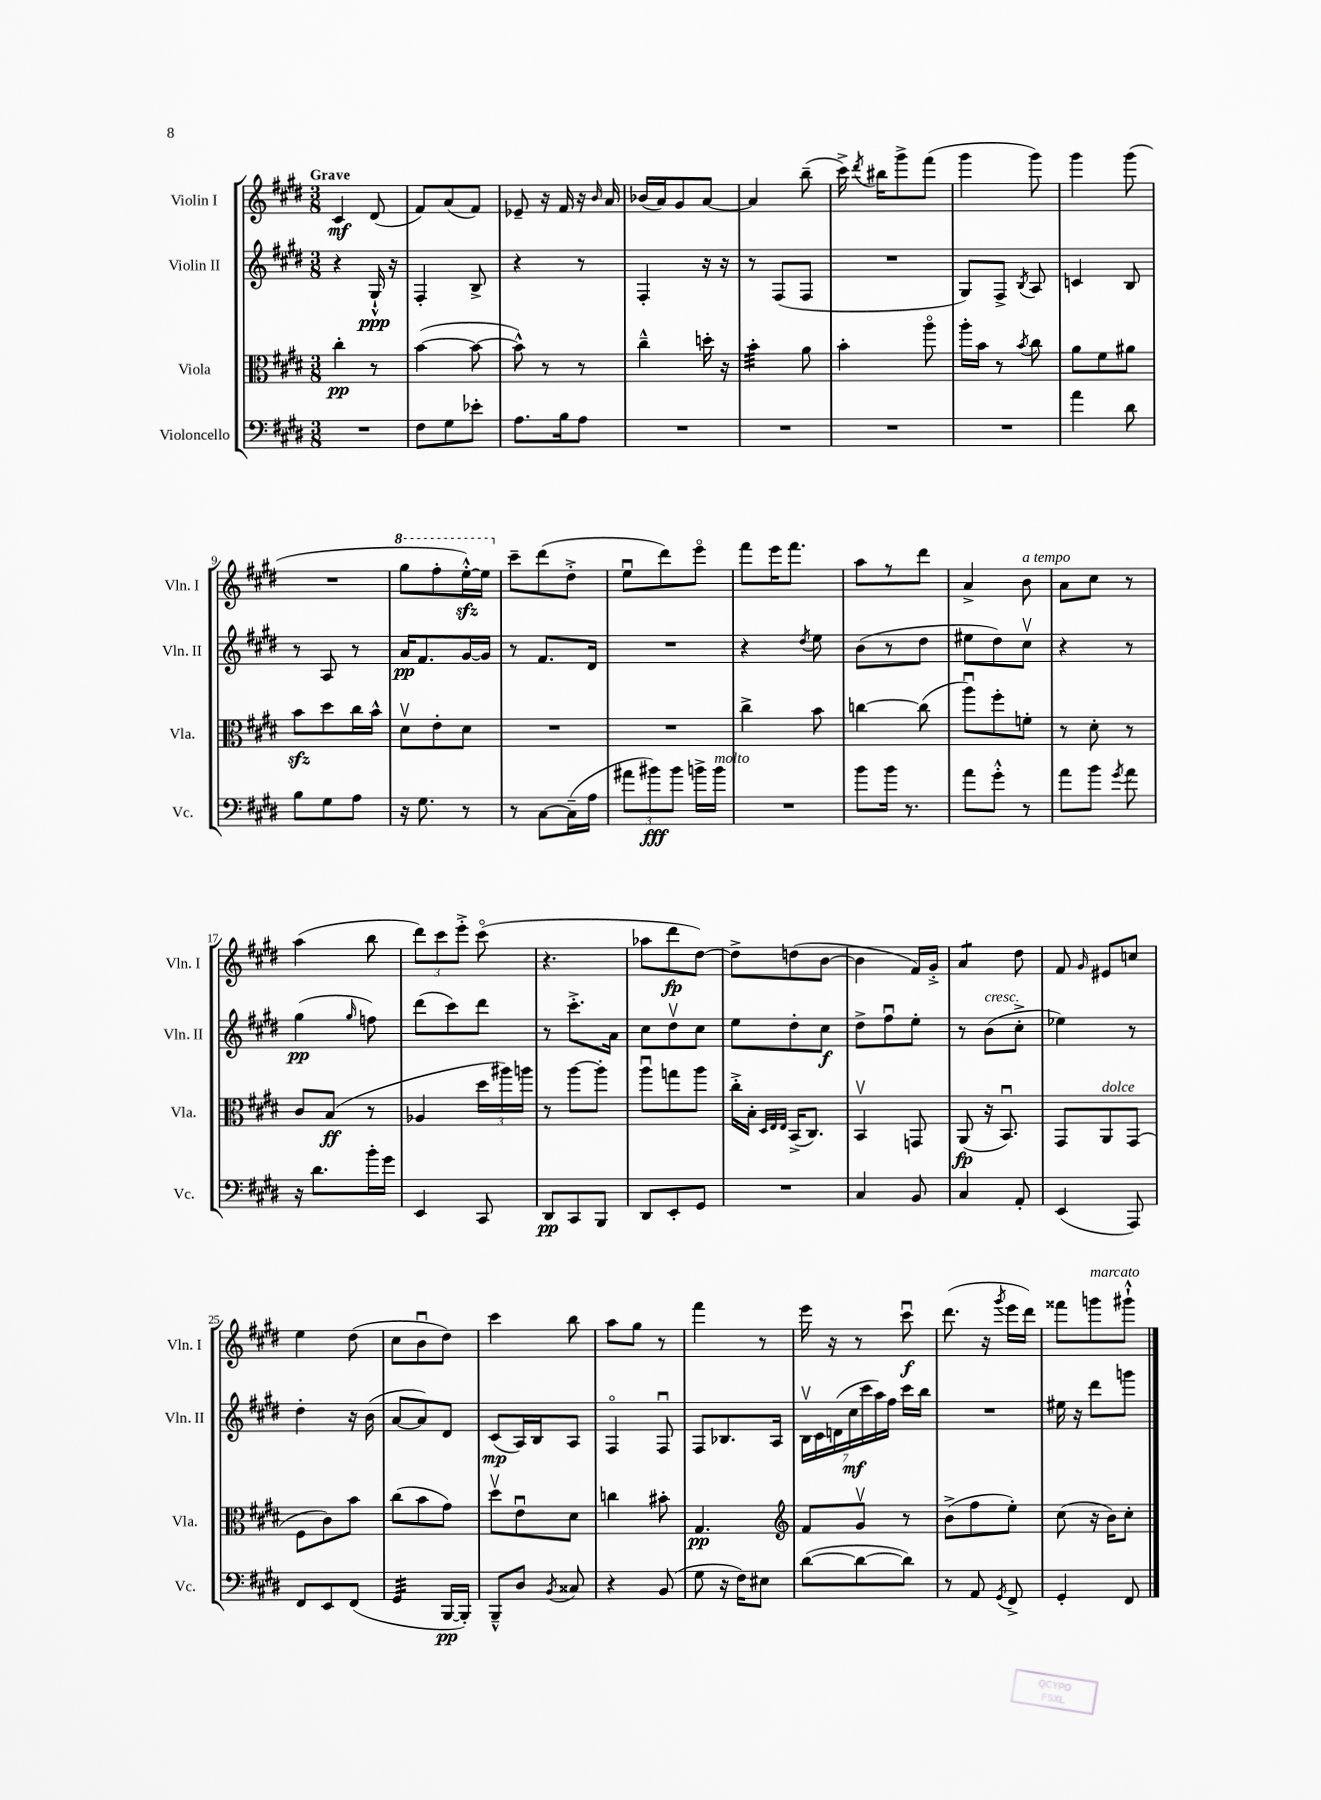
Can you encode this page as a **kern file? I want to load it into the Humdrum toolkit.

**kern	**kern	**kern	**kern
*staff4	*staff3	*staff2	*staff1
*clefF4	*clefC3	*clefG2	*clefG2
*k[f#c#g#d#]	*k[f#c#g#d#]	*k[f#c#g#d#]	*k[f#c#g#d#]
*M3/8	*M3/8	*M3/8	*M3/8
4.r	4cc#'	4r	4c#
.	8r	16G#`^^	(8d#
.	.	16r	.
=	=	=	=
8F#	([4b	4F#'	8f#)
8G#	.	.	(8a
8e-'	8b_	8B^	8f#)
=	=	=	=
8.A	8b^^])	4r	8e-~
.	8r	.	16r
16B	.	.	16f#
8A	8r	8r	16r
.	.	.	16qqb
.	.	.	16a
=	=	=	=
4.r	4cc#~^^	4F#'	(16b-
.	.	.	16a)
.	.	.	8g#
.	16dd'	16r	[8a
.	16r	16r	.
=	=	=	=
4.r	4b'	8r	4a]
.	.	(8F#	.
.	8a	8F#	(8bb~
=	=	=	=
4.r	4b'	4.r	16ccc#^)
.	.	.	8qddd#
.	.	.	16bb#
.	.	.	8ggg#^
.	8aao	.	(8fff#
=	=	=	=
4.r	16aa'	8G#)	4ggg#
.	16b	.	.
.	8r	8F#^	.
.	8qb	8qB	.
.	8cc#	8A	8ggg#)
=	=	=	=
4a	8a	4c	4ggg#
.	8f#	.	.
8d#	8a#	8B	(8ggg#
=	=	=	=
8B	8b	8r	4.r
8G#	8dd#	8A	.
8A	16cc#	8r	.
.	16b^^	.	.
=	=	=	=
16r	8d#v	16a	8ggg#
8.G#	.	8.f#	.
.	8e'	.	8fff#'
8r	8d#	[16g#	[16eee'^^)
.	.	16g#]	16eee]
=	=	=	=
8r	4.r	8r	8ccc#~
[8C#	.	8.f#	(8ddd#
(16C#~]	.	.	8dd#'^
16A	.	16d#	.
=	=	=	=
12a#	4.r	4.r	8eeu
12b#)	.	.	.
.	.	.	8ddd#)
12b#	.	.	.
16b^	.	.	8eeeo
16b	.	.	.
=	=	=	=
4.r	4cc#^	4r	8fff#
.	.	.	16eee
.	.	.	8.fff#
.	.	8qdd#	.
.	8b	8ee	.
=	=	=	=
8b	[4cc	(8b	8aa
16b	.	8r	8r
8.r	.	.	.
.	(8cc]	8dd#	8ddd#
=	=	=	=
8a	8aau)	8ee#	4a^
8g#'^^	8ff#'	8dd#)	.
8r	8f'	8cc#v	8b
=	=	=	=
8a	8r	4r	8a
8b	8d#'	.	8cc#
8qg#	.	.	.
8a	8r	8r	8r
=	=	=	=
16r	8c#	(4gg#	(4aa
8.d#	.	.	.
.	(8B	.	.
.	.	16qqgg#	.
16b'	8r	8ff)	8bb
16g#	.	.	.
=	=	=	=
4EE	4A-	(8ddd#	12ddd#)
.	.	.	12ccc#
.	.	8ccc#)	.
.	.	.	12eee'^
8CC#	24dd#	8ddd#	(8ccc#o
.	24aa#)	.	.
.	24aa	.	.
=	=	=	=
8DD#	8r	8r	4.r
8CC#	[8aa	8.ccc#'^	.
8BBB	8aa']	.	.
.	.	16a	.
=	=	=	=
8DD#	8aau	8cc#	8aa-
8EE'	8gg	8dd#v	8ddd#
8GG#	8aa	8cc#	[8dd#)
=	=	=	=
4.r	16cc#'^	8ee	8dd#^]
.	16B'	.	.
.	32qqD#	.	.
.	32qqE	.	.
.	32qqE	.	.
.	(16BB^	8dd#'	(8dd
.	8.C#)	.	.
.	.	8cc#	[8b
=	=	=	=
4C#	4BBv	8dd#^	4b]
.	.	8ff#u	.
8BB	8GG	8ee'	16f#)
.	.	.	16g#'^
=	=	=	=
4C#	(8AA	8r	4a
.	16r	(8b	.
.	8.BBu)	.	.
8AA'	.	8cc#'^	8dd#
=	=	=	=
(4EE	8GG#	4ee-)	8f#
.	.	.	16qqg#
.	8AA	.	8e#
8AAA)	(8GG#	8r	8cc
=	=	=	=
8FF#	8F#	4dd#'	4ee
8EE	8c#)	.	.
(8FF#	8b	16r	(8dd#
.	.	(16b	.
=	=	=	=
4GG#	(8cc#	[8a	8cc#
.	8b	8a])	8bu
[16BBB	8g#)	8d#	8dd#)
16BBB'])	.	.	.
=	=	=	=
8BBB~^^	8dd#v	(8c#	4ccc#
8D#	8eu	16A)	.
.	.	16B	.
8qBB	.	.	.
8C##	8d#	8A	8bb
=	=	=	=
4r	4cc	4F#o	8aa
.	.	.	8gg#
(8BB	8b#'	8F#u	8r
=	=	=	=
8G#	4.G#	8F#	4fff#
16r	.	8.B-	.
16F#)	.	.	.
8E#	.	.	8r
.	.	16A	.
=	=	=	=
*	*clefG2	*	*
([8d#	8f#	28Bv	16eee
.	.	28c#	.
.	.	.	16r
.	.	(28d	.
.	.	28cc#	.
8d#_	8g#v	.	8r
.	.	28ccc#	.
.	.	28aa)	.
.	.	28ff#	.
8d#])	8r	16ccc#	8ccc#u
.	.	16bb	.
=	=	=	=
8r	(8b^	4.r	(8.ddd#
8AA	8ff#	.	.
.	.	.	16r
8qGG#	.	.	8qggg#
8FF#^	8ee')	.	16eee
.	.	.	16ddd#)
=	=	=	=
4GG#'	(8cc#	16ee#	8fff##
.	.	16r	.
.	16r	8ddd#	8ggg
.	16b)	.	.
8FF#	8cc#'	8ggg	8ggg#`^^
==	==	==	==
*-	*-	*-	*-
